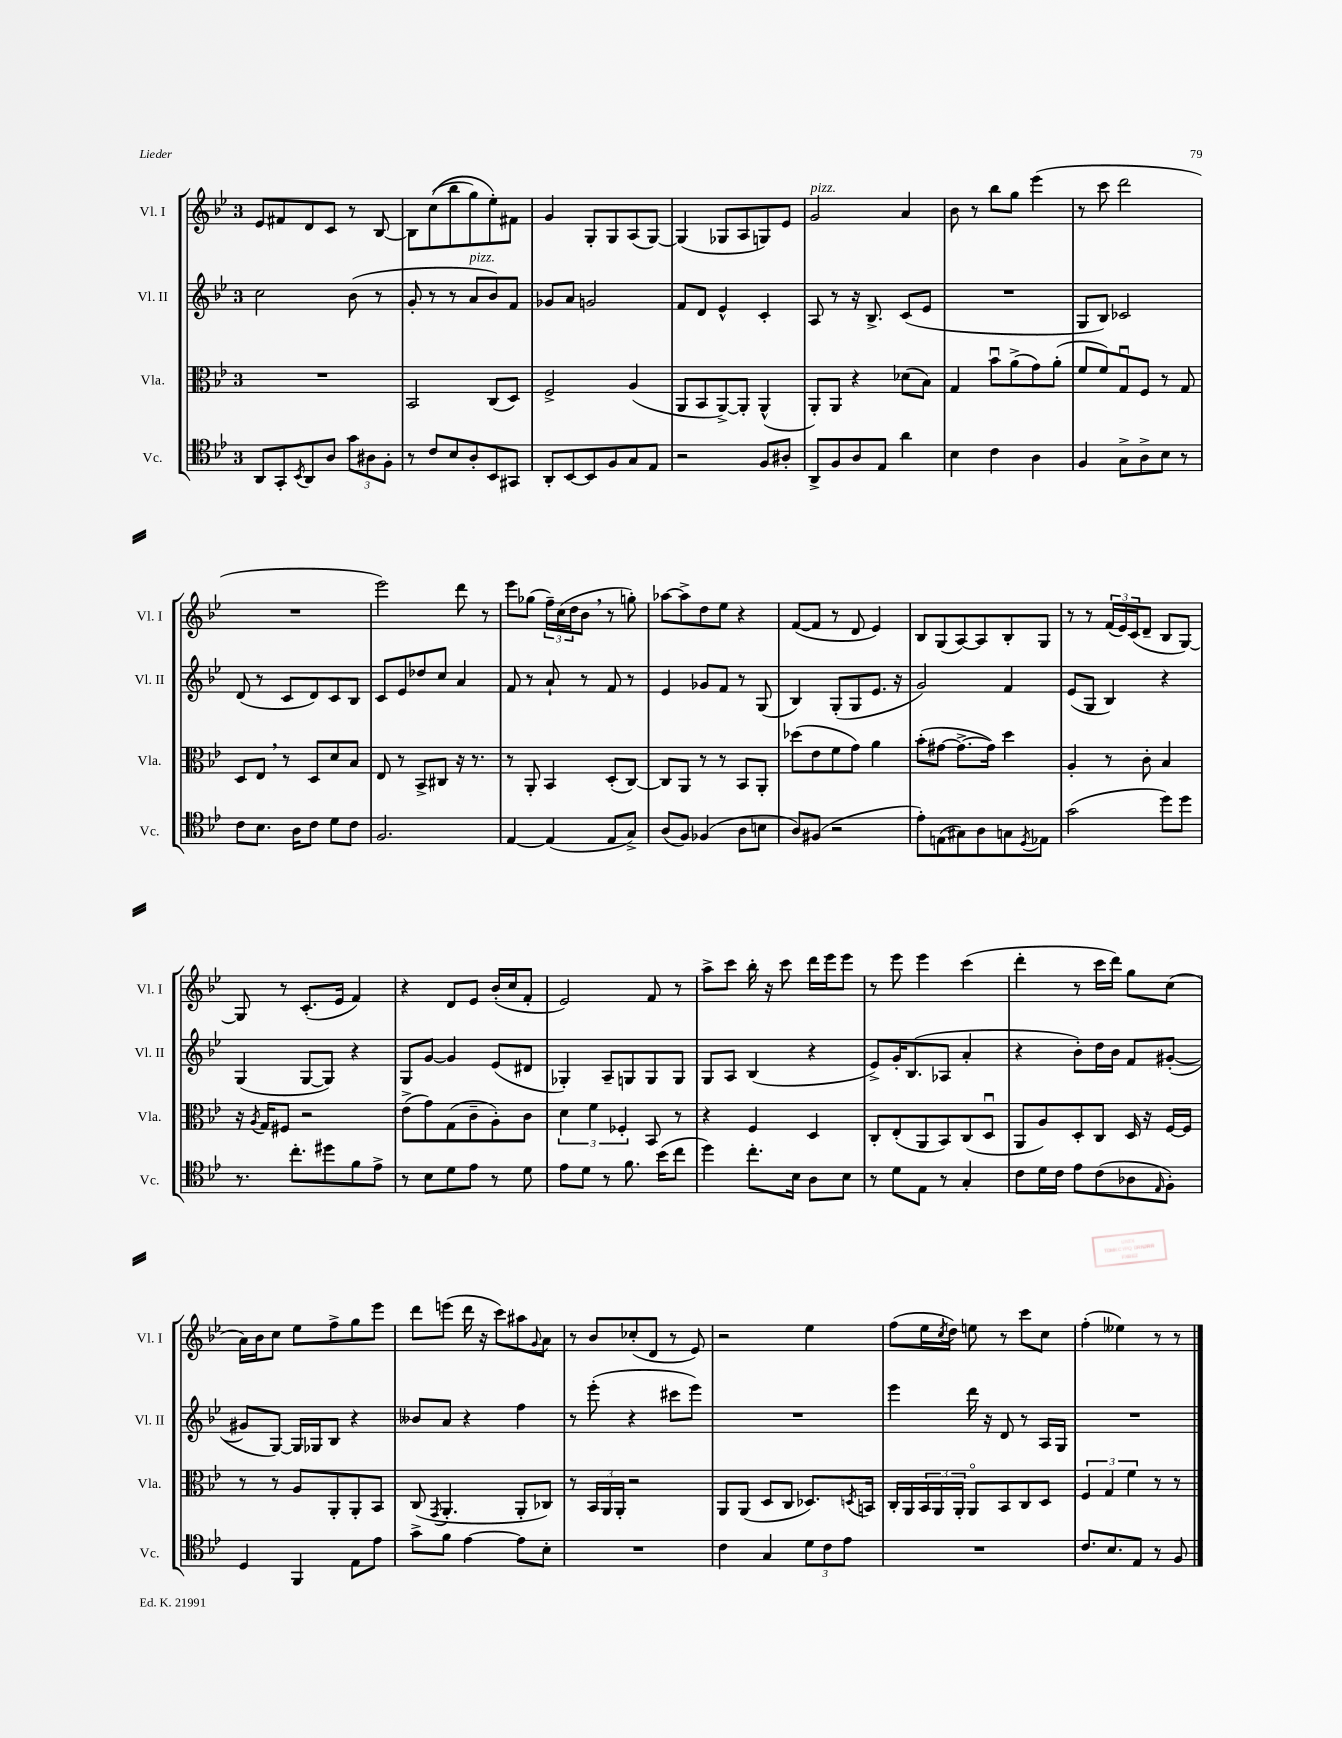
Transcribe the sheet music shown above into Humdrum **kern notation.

**kern	**kern	**kern	**kern
*part4	*part3	*part2	*part1
*staff4	*staff3	*staff2	*staff1
*I"Vc.	*I"Vla.	*I"Vl. II	*I"Vl. I
*I'Vc.	*I'Vla.	*I'Vl. II	*I'Vl. I
*clefC4	*clefC3	*clefG2	*clefG2
*k[b-e-]	*k[b-e-]	*k[b-e-]	*k[b-e-]
*M3/4	*M3/4	*M3/4	*M3/4
=25	=25	=25	=25
8AA/L	2.r	2cc\	8e-/L
8GG'/	.	.	8f#X/
8qBB-/	.	.	.
8AA/	.	.	8d/
8A/J	.	.	8c/J
12g\L	.	(8b-\	8r
12A#X\	.	.	.
.	.	8r	[8B-/
12F'\J	.	.	.
=26	=26	=26	=26
8r	2BB-/	8g'/	8B-\L]
8c/L	.	8r	((8cc\
8B-/	.	8r	8bb-\
!	!	!LO:TX:a:i:t=pizz.	!
8A'/	.	8a/L	8gg\)
8BB-/	(8C/L	8b-/)	8ee-'\)
8GG#X/J	8D/J)	8f/J	8f#X\J
=27	=27	=27	=27
8AA'/L	2F^/	8g-X/L	4g/
[8BB-/	.	8a/J	.
8BB-/]	.	2gn/	8G'/L
8F/	.	.	8G/
8G/	(4A/	.	(8A/
8E-/J	.	.	[8G/J)
=28	=28	=28	=28
2r	8AA/L	8f/L	(4G/]
.	8BB-/	8d/J	.
.	[8AA^/)	4e-^^/	8G-X/L
.	8AA'/J]	.	8A/
8F/L	(4AA^^/	4c'/	8Gn/)
8A#X'/J	.	.	8e-/J
=29	=29	=29	=29
!	!	!	!LO:TX:a:i:t=pizz.
8AA^/L	8AA'/L)	8A/	2g/
8F/	8AA/J	8r	.
8A/	4r	16r	.
.	.	8.B-^/	.
8E-/J	.	.	.
4a\	(8d-X\L	(8c/L	4a/
.	8B-\J)	8e-/J	.
=30	=30	=30	=30
4B-\	4G/	2.r	8b-\
.	.	.	8r
4c\	8b-u\L	.	8bb-\L
.	(8a^\	.	8gg\J
4A\	8g\)	.	(4eee-\
.	(8a'\J	.	.
=31	=31	=31	=31
4F/	8f/L	8G/L	8r
.	8f/)	8B-/J)	8ccc\
8G^\L	8Gu/	2c-X/	2ddd\
8A^\	8F/J	.	.
8B-\J	8r	.	.
8r	8G/	.	.
!!LO:LB:g=z
=32	=32	=32	=32
8c\L	8D/L	(8d/	2.r
8.B-\J	8E-,/J	8r	.
.	8r	8c/L	.
16A\KL	.	.	.
8c\J	8D/L	8d/)	.
8d\L	8d/	8c/	.
8c\J	8B-/J	8B-/J	.
=33	=33	=33	=33
2.F/	8E-/	8c/L	2eee-\)
.	8r	8e-/	.
.	8BB-^/L	8dd-X/	.
.	8C#X/J	8cc/J	.
.	16r	4a/	8ddd\
.	8.r	.	.
.	.	.	8r
=34	=34	=34	=34
[4E-/	8r	8f/	8eee-\L
.	8AA'/	8r	(8gg-X\J
(4E-/]	4BB-/	8a`/	24ff~\LL)
.	.	.	(24cc\
.	.	.	24dd\J
.	.	8r	8b-,\J
8E-/L	(8D'/L	8f/	8r
8G^/J)	[8C/J)	8r	8ggn'\)
=35	=35	=35	=35
(8A/L	8C/L]	4e-/	[8aa-X\L
8F/J)	8AA/J	.	8aa-^\]
(4F-X/	8r	8g-X/L	8dd\
.	8r	8f/J	8ee-\J
8A\L	8BB-/L	8r	4r
8Bn\J	8AA'/J	(8G/	.
=36	=36	=36	=36
8A/L)	(8dd-X\L	4B-/)	([8f/L
(8F#X/J	8e-\	.	8f/J]
2r	8f\	(8G'/L	8r
.	8g\J)	8G/	8d/
.	4a\	8.e-/J	4e-/)
.	.	16r	.
=37	=37	=37	=37
8e-'\L)	(8b-'\L	2g/)	8B-/L
(8En\	[8g#X\J	.	(8G/
8G#X\)	8.g#^\L_	.	[8A/)
8A\	.	.	8A/]
.	16g#\Jk])	.	.
8Gn\	4dd\	4f/	8B-'/
8qD/	.	.	.
8E-X\J	.	.	8G/J
=38	=38	=38	=38
(2g\	4A'/	(8e-/L	8r
.	.	8G/J	8r
.	8r	4B-/)	(24f/LL
.	.	.	24e-/)
.	.	.	(24c/J
.	8c'\	.	8d~/J
8dd\L)	4B-/	4r	8B-/L
8dd\J	.	.	[8G/J)
!!LO:LB:g=z
=39	=39	=39	=39
8.r	16r	(4G/	8G/]
.	8qA/	.	.
.	16G/KL	.	.
.	8F#X/J	.	8r
8.cc'\L	.	.	.
.	2r	[8G/L	(8.c'/L
8dd#X\	.	8G/J])	.
.	.	.	16e-/Jk
8f\	.	4r	4f/)
8e-^\J	.	.	.
=40	=40	=40	=40
8r	(8e-^\L	8G/L	4r
8B-\L	8g\)	[8g/J	.
8d\	(8G\	4g/]	8d/L
8e-\J	8c~\	.	8e-/J
8r	8A'\)	(8e-/L	(16b-'/LL
.	.	.	16cc/J
8d\	8c\J	8d#X/J	8f'/J
=41	=41	=41	=41
8e-\L	6d\	4G-X'/)	2e-/)
8d\J	.	.	.
.	6f\	.	.
8r	.	8A~/L	.
.	6F-X'/	.	.
8.f\	.	8Gn/	.
.	8BB-/	8G/	8f/
(16b-\KL	.	.	.
8cc\J	8r	8G/J	8r
=42	=42	=42	=42
4dd\)	4r	8G/L	8aa^\L
.	.	8A/J	8ccc\J
8.cc'\L	4F/	(4B-/	16bb-'\
.	.	.	16r
.	.	.	8ccc\
16B-\Jk	.	.	.
8A\L	4D/	4r	16ddd\LL
.	.	.	16eee-\J
8B-\J	.	.	8eee-\J
=43	=43	=43	=43
8r	8C'/L	8e-^/L)	8r
8d\L	(8E-'/	16g'/K	8eee-\
.	.	(8.B-/	.
8E-\J	8AA/	.	4eee-\
8r	8BB-/)	8A-X/J	.
4G'/	(8C/	4a'/	(4ccc\
.	8Du/J	.	.
=44	=44	=44	=44
8c\L	8AA/L	4r	4ddd'\
16d\L	8A/)	.	.
16c\JJ	.	.	.
8e-\L	8D'/	8b-'\L)	8r
(8c\	8C/J	16dd\L	16ccc\LL
.	.	16b-\JJ	16ddd\JJ)
8A-X\	16D/	8f/L	8gg\L
.	16r	.	.
16qqE-/	.	.	.
8F'\J)	[16F/LL	([8g#X'/J	(8cc\J
.	16F/JJ]	.	.
!!LO:LB:g=z
=45	=45	=45	=45
4D/	8r	8g#X/L]	16a\LL)
.	.	.	16b-\J
.	8r	[8G/J)	8cc\J
4FF/	8A/L	16G/LL]	8ee-\L
.	.	16G-X/J	.
.	8AA'/	8B-/J	8ff^\
8E-\L	8AA'/	4r	8gg\
8e-\J	8BB-/J	.	8eee-\J
=46	=46	=46	=46
8g^\L	(8C/	8b--X/L	8ddd\L
.	8qGG/	.	.
8f\J	4.AA'/	8a/J	(8eeen\J
[4e-\	.	4r	16ddd\
.	.	.	16r
.	.	.	8ccc\L)
8e-\L]	8AA'/L	4ff\	8aa#X\
.	.	.	8qqg/
8B-'\J	8C-X/J)	.	8a\J
=47	=47	=47	=47
2.r	8r	8r	8r
.	24BB-/LL	(8eee-'\	8b-/L
.	24AA/	.	.
.	24AA'/JJ	.	.
.	2r	4r	(8cc-X'/
.	.	.	8d/J
.	.	8ccc#X\L	8r
.	.	8eee-\J)	8e-/)
=48	=48	=48	=48
4c\	8AA/L	2.r	2r
.	(8AA/J	.	.
4G/	8D/L	.	.
.	8C/J	.	.
12d\L	8.D-X/L)	.	4ee-\
12c\	.	.	.
12e-\J	.	.	.
.	8qDn/	.	.
.	16BBn/Jk	.	.
=49	=49	=49	=49
2.r	16C'/LL	4eee-\	(8ff\L
.	16AA/	.	.
.	24BB-/	.	16ee-\L
.	24AA/	.	.
.	.	.	8qcc/
.	.	.	16dd\JJ)
.	24AA'/JJ	.	.
.	8AA/L	16ddd\	8een\
.	.	16r	.
.	8BB-/	8d/	8r
.	8C/	8r	8ccc\L
.	8D/J	16A/LL	8cc\J
.	.	16G/JJ	.
=50	=50	=50	=50
8.c/L	6F/	2.r	(4ff'\
.	6G/	.	.
8.B-/	.	.	.
.	.	.	4ee--X\)
.	6f\	.	.
8E-/J	.	.	.
8r	8r	.	8r
8F/	8r	.	8r
==	==	==	==
*-	*-	*-	*-
